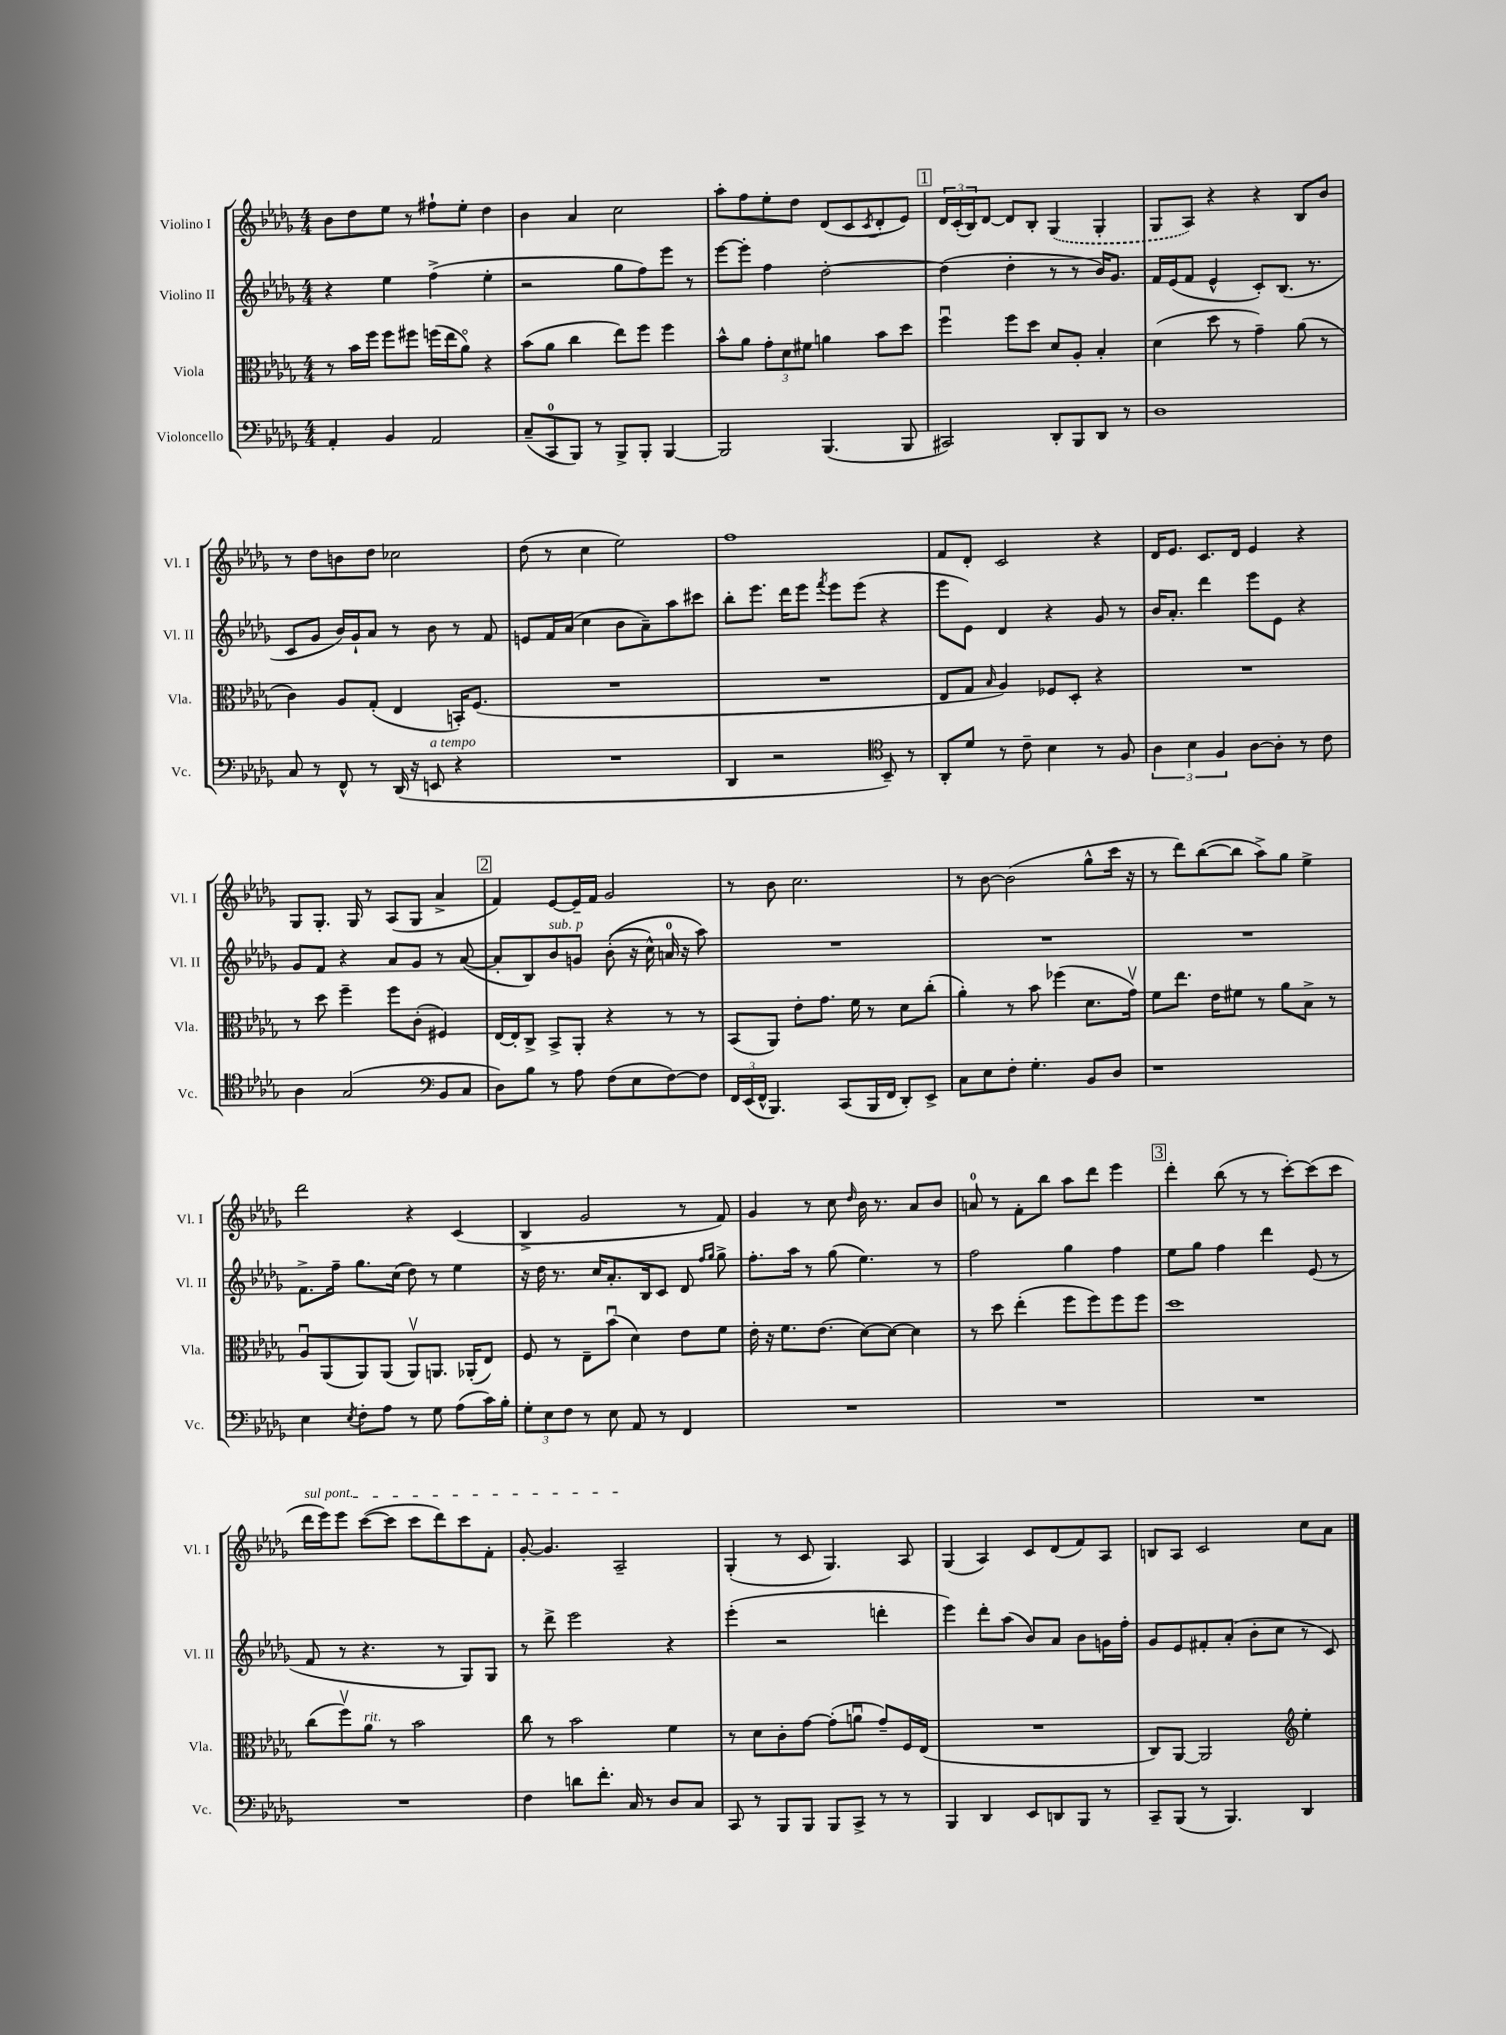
<<
\new StaffGroup <<
\new Staff = "s0" \with { instrumentName = "Violino I" shortInstrumentName = "Vl. I" } {
    \clef treble \key des \major \numericTimeSignature \time 4/4
    bes'8 des''8 ees''8 r8 fis''8-! ees''8-. des''4 |
    bes'4 aes'4 c''2 |
    aes''8-. f''8 ees''8-. des''8 des'8( c'8 \acciaccatura { c'8 } des'8-. ees'8) |
    \mark \markup { \box "1" } \tuplet 3/2 { des'16 c'16-.( bes16) } des'8~ des'8 bes8-. \once \slurDashed ges4( ges4-. |
    ges8 aes8) r4 r4 bes8 bes'8 |
    r8 des''8 b'8 des''8 ces''2 |
    des''8( r8 c''4 ees''2) |
    f''1 |
    f'8 des'8-. c'2 r4 |
    des'16 ees'8. c'8. des'16 ees'4 r4 |
    ges8 ges8.-. ges16 r8 aes8( ges8 aes'4-> |
    \mark \markup { \box "2" } f'4) ees'8~ ees'16-- f'16 ges'2 |
    r8 bes'8 c''2. |
    r8 bes'8~ bes'2( ges''8-^ c'''16 r16 |
    r8 des'''8) bes''8~( bes''8 aes''8->) ges''8 ees''4-> |
    des'''2 r4 c'4( |
    bes4-> ges'2 r8 f'8) |
    ges'4 r8 c''8 \grace { des''16 } bes'16 r8. aes'8 bes'8 |
    a'8-0 r8 f'8-. bes''8 aes''8 des'''8 ees'''4 |
    \mark \markup { \box "3" } des'''4-. bes''8( r8 r8 c'''8~-.) c'''8( c'''8 |
    \once \override TextSpanner.bound-details.left.text = \markup { \italic "sul pont." } des'''16\startTextSpan ees'''16) ees'''8 c'''8~( c'''8 c'''8 des'''8) c'''8 f'8-. |
    ges'8~-. ges'4. aes2--\stopTextSpan |
    ges4-.( r8 c'8 ges4.) aes8 |
    ges4( aes4) c'8 des'8( f'8) aes8 |
    b8 aes8 c'2 c''8 aes'8 \bar "|." |
}
\new Staff = "s1" \with { instrumentName = "Violino II" shortInstrumentName = "Vl. II" } {
    \clef treble \key des \major \numericTimeSignature \time 4/4
    r4 ees''4 f''4->( ees''4-. |
    r2 ges''8 f''8) ees'''8 r8 |
    ees'''8~ ees'''8-. f''4 des''2~-. |
    \mark \markup { \box "1" } des''4( des''4-. r8 r8 bes'16) ges'8. |
    f'16 ees'16( f'8 ees'4-^ c'8-.) bes8.( r8. |
    c'8 ges'8 bes'16) ges'16-! aes'8 r8 bes'8 r8 f'8 |
    e'8 f'16 aes'16( c''4 bes'8 aes'8--) aes''8 cis'''8 |
    bes''8-. ees'''8. des'''16 ees'''8 \acciaccatura { f'''8 } ees'''8 ees'''8( r4 |
    ees'''8 ees'8) des'4 r4 ges'8 r8 |
    bes'16 aes'8.-. des'''4 ees'''8 ees'8 r4 |
    ges'8 f'8 r4 aes'8 ges'8 r8 aes'8~( |
    \mark \markup { \box "2" } aes'8-. bes8) bes'8^\markup { \italic "sub. p" } g'8 bes'8-.(\( r16 c''16-^) a'16-0 r16 aes''8\) |
    R1 |
    R1 |
    R1 |
    f'8.-> f''16-- ges''8. c''16( des''8) r8 ees''4 |
    r16 des''16 r8. c''16 aes'8.-. bes16 c'8 des'8 \grace { f''16 ges''16 } ges''8-> |
    f''8.-. aes''16 r8 ges''8( ees''4.) r8 |
    f''2 ges''4 f''4 |
    \mark \markup { \box "3" } ees''8 ges''8 f''4 des'''4 ees'8( r8 |
    f'8 r8 r4. r8 ges8) ges8 |
    r8 des'''8-> ees'''2 r4 |
    ees'''4-.( r2 d'''4-. |
    ees'''4) des'''8-. aes''8( bes'8) aes'8 bes'8 g'16 f''16-. |
    ges'8 ees'8 fis'8-. aes'8-.( bes'8-. c''8 r8 c'8) \bar "|." |
}
\new Staff = "s2" \with { instrumentName = "Viola" shortInstrumentName = "Vla." } {
    \clef alto \key des \major \numericTimeSignature \time 4/4
    r8 bes'16 f''16 f''8 fis''8 f''16( ees''16 aes'8\flageolet) r4 |
    bes'8( aes'8 c''4 ees''8) f''8 f''4 |
    bes'8-^ aes'8 \tuplet 3/2 { ges'8-. des'8 fis'8 } a'4 bes'8 des''8 |
    \mark \markup { \box "1" } f''4\downbow f''8 des''8 des'8 aes8-. bes4-. |
    des'4( des''8 r8 ges'4--) aes'8( r8 |
    c'4) aes8 ges8-.( ees4 b,16-.) f8.( |
    R1 |
    R1 |
    ees8 ges8 \grace { bes16 } aes4) fes8 des8-. r4 |
    R1 |
    r8 des''8 f''4-- f''8 c'8-.( fis4) |
    \mark \markup { \box "2" } ees16~ ees16-. c8-> bes,8-> aes,8-. r4 r8 r8 |
    bes,8( aes,8) ees'8-. ges'8. f'16 r8 des'8 c''8-.( |
    aes'4-.) r8 bes'8 fes''4( des'8. ges'16\upbow) |
    f'8 ees''8. ees'16 fis'8 r8 aes'8 bes8-> r8 |
    aes8\downbow aes,8( aes,8) aes,8( aes,8\upbow) a,8. aes,16-.( ees8) |
    f8 r8 ees8-- bes'8\downbow( des'4) ees'8 f'8 |
    ees'16-. r16 f'8. ees'8.( des'8~) des'8~ des'4 |
    r8 des''8 ees''4-.( f''8 f''8) f''8 f''8 |
    \mark \markup { \box "3" } des''1 |
    c''8( f''8\upbow) aes'8^\markup { \italic "rit." } r8 bes'2 |
    c''8 r8 bes'2 f'4 |
    r8 des'8 c'8-. ges'8~ ges'8-.( a'8\downbow ges'8--) f16 ees16( |
    R1 |
    c8) aes,8~ aes,2 \clef treble ees''4-. \bar "|." |
}
\new Staff = "s3" \with { instrumentName = "Violoncello" shortInstrumentName = "Vc." } {
    \clef bass \key des \major \numericTimeSignature \time 4/4
    aes,4-. bes,4 aes,2 |
    c8--( c,8-0 bes,,8) r8 bes,,8-> bes,,8-. bes,,4~ |
    bes,,2 bes,,4.( bes,,8 |
    \mark \markup { \box "1" } cis,2) des,8-. bes,,8 des,8 r8 |
    des1 |
    c8 r8 f,8-^ r8 des,16( r16 e,8^\markup { \italic "a tempo" } r4 |
    R1 |
    des,4 r2 \clef tenor bes,8--) r8 |
    aes,8-. des'8 r8 c'8-- bes4 r8 f8 |
    \tuplet 3/2 { aes4 bes4 f4 } aes8~ aes8-. r8 c'8 |
    aes4 ges2( \clef bass bes,8 c8 |
    \mark \markup { \box "2" } des8) bes8 r8 aes8 f8( ees8 f8~) f8 |
    \tuplet 3/2 { f,16 ees,16( f,16-^ } bes,,4.) c,8( bes,,16 f,16 des,8-.) ees,8-> |
    c8 ees8 f8-. ges4.-. bes,8 des8 |
    r1 |
    ees4 \acciaccatura { ees8 } f8-. aes8 r8 ges8 aes8( c'16) bes16-. |
    \tuplet 3/2 { ges8-. ees8 f8 } r8 ees8 aes,8 r8 f,4 |
    R1 |
    R1 |
    \mark \markup { \box "3" } R1 |
    R1 |
    f4 d'8 f'8.-. c16 r8 des8 c8 |
    c,8 r8 bes,,8 bes,,8 bes,,8 c,8-> r8 r8 |
    bes,,4 des,4 ees,8 d,8 bes,,8 r8 |
    c,8-- bes,,8( r8 bes,,4.) des,4 \bar "|." |
}
>>
>>
\layout { \context { \Score \remove "Bar_number_engraver" } }
